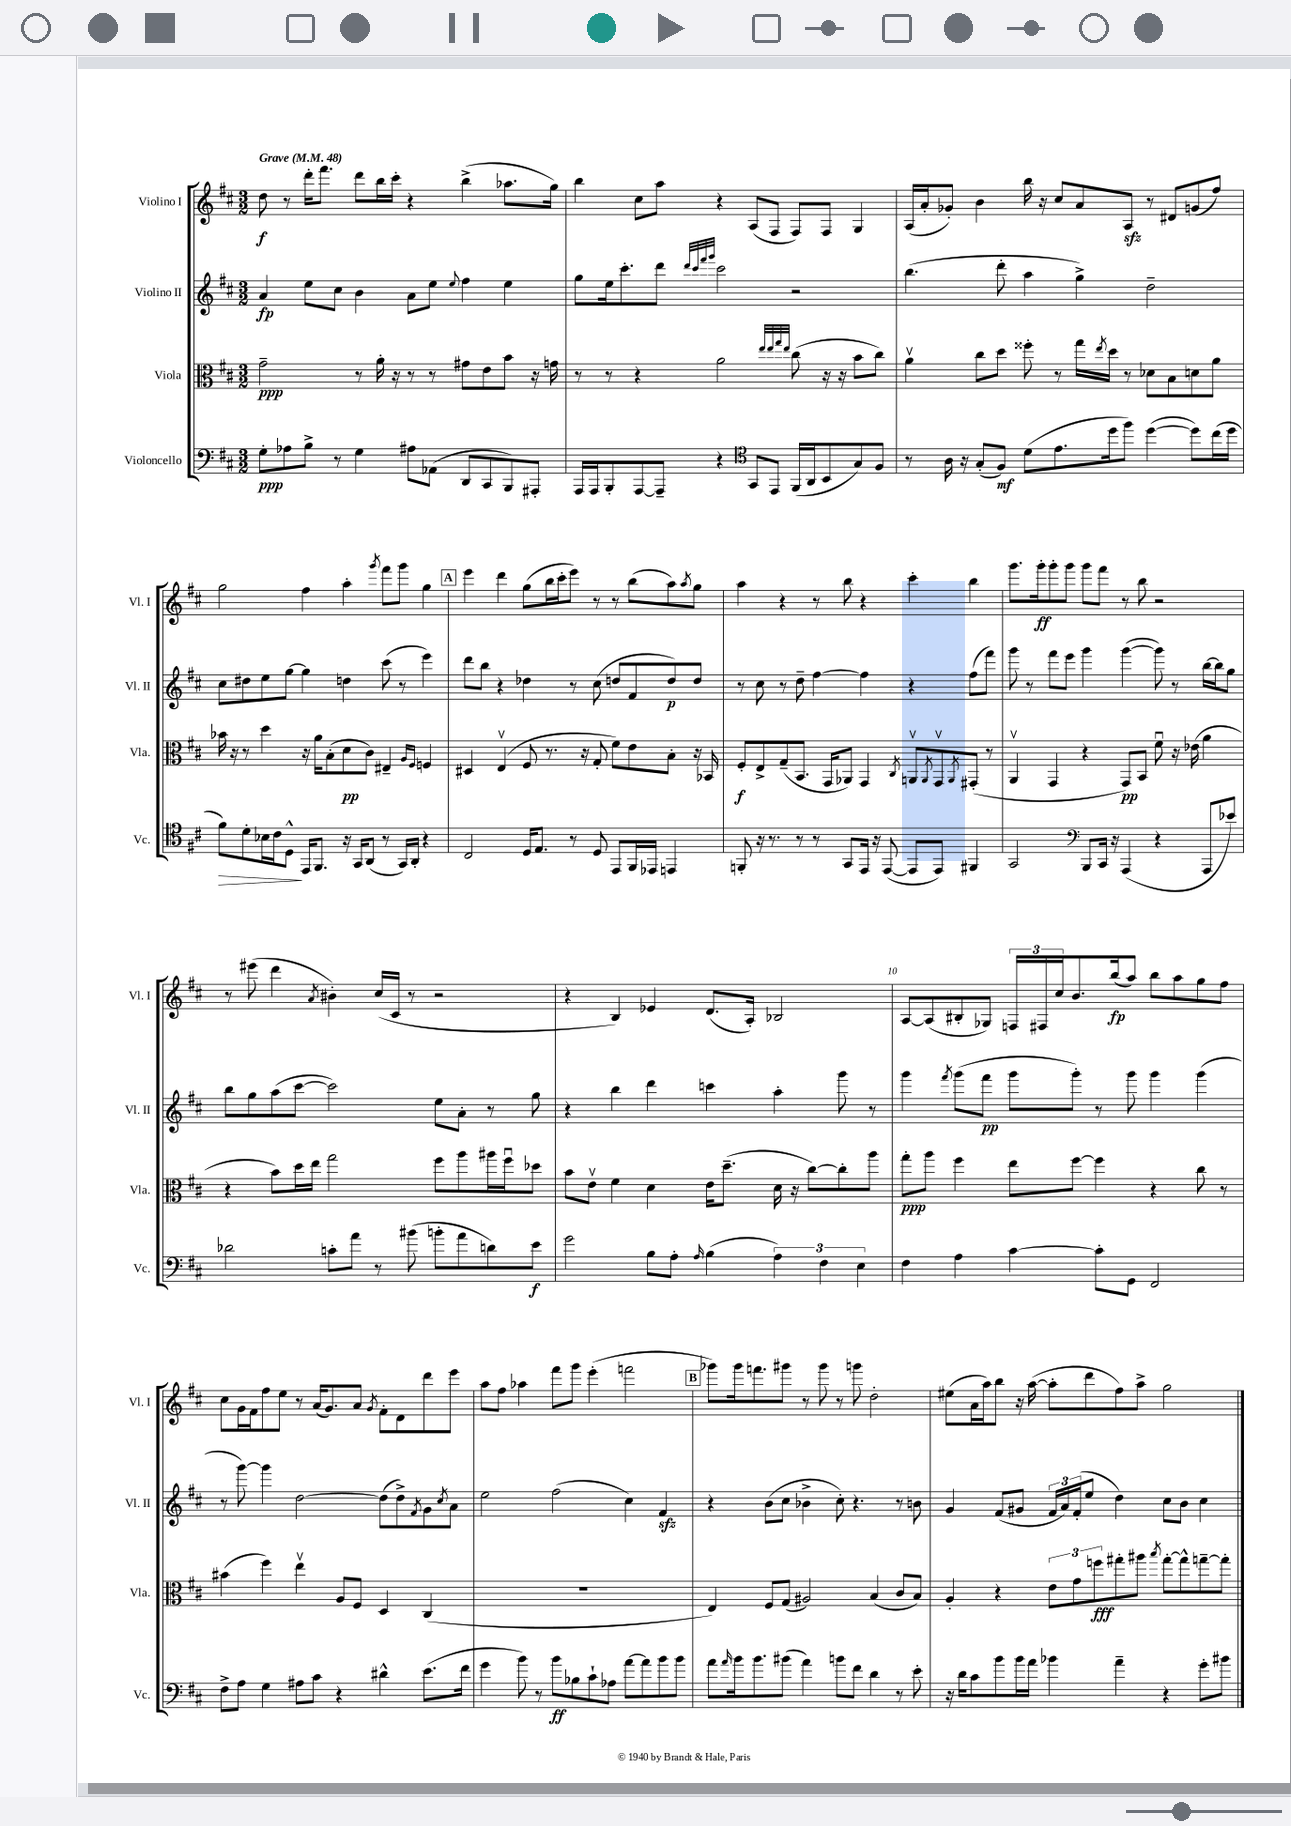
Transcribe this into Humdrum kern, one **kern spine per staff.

**kern	**kern	**kern	**kern
*staff4	*staff3	*staff2	*staff1
*clefF4	*clefC3	*clefG2	*clefG2
*k[f#c#]	*k[f#c#]	*k[f#c#]	*k[f#c#]
*M3/2	*M3/2	*M3/2	*M3/2
*MM48	*MM48	*MM48	*MM48
8G'	2g~	4a	8dd
8A-	.	.	8r
8B^	.	8ee	16ddd'
.	.	.	8.fff#
8r	.	8cc#	.
4G	8r	4b	8ddd
.	16a'	.	16bb
.	16r	.	16ccc#'
8A#	8r	8a	4r
(8AA-	8r	8ee	.
.	.	8qqee	.
8DD	8g#	4ff#	(4bb^
8CC#	8e	.	.
8BBB)	8b	4ee	8.aa-
8AAA#'	16r	.	.
.	16g	.	16gg)
=	=	=	=
16AAA	8r	8gg	4bb
16AAA	.	.	.
8BBB'	8r	16ee	.
.	.	8.ccc#'	.
[8AAA	4r	.	8cc#
8AAA~]	.	8ddd	8aa
.	.	32qqddd	.
.	.	32qqccc#	.
.	.	32qqfff#	.
.	.	32qqggg	.
4r	2a	2ccc#	4r
*clefC4	*	*	*
8GG	.	.	(8A
8EE	.	.	8F#
.	32qqee	.	.
.	32qqee	.	.
.	32qqgg	.	.
.	32qqee	.	.
(16FF#	(8cc#	2r	8F#)
16AA	.	.	.
8BB	16r	.	8F#
.	16r	.	.
8G)	8b	.	4G
8F#	8cc#)	.	.
=	=	=	=
8r	4av	(4.bb	(16A
.	.	.	16a'
16A	.	.	8g-')
16r	.	.	.
(8G'	8cc#	.	4b
8F#)	8dd	8ddd'	.
(8d	8ff##'	4aa	16bb
.	.	.	16r
8.e	8r	.	8cc#
.	16gg	4gg^)	8a
.	8qee	.	.
16dd	16dd	.	.
8ff#)	8r	.	8A
([4dd	8d-	2dd~	8r
.	8B	.	8d#
8dd])	8d	.	(8g
(16cc#	8a	.	8ff#)
16dd	.	.	.
=	=	=	=
8f#)	16b-	8cc#	2gg
.	16r	.	.
8d'	8r	8dd#	.
16B-	4dd	8ee	.
16c#	.	.	.
8D^^	.	[8gg	.
16EE	16r	4gg]	4ff#
8.FF#	16a	.	.
.	(8B'	.	.
16r	8d	4dd	4aa'
16GG	.	.	.
(8AA	8c#)	.	.
.	.	.	8qggg
8r	4E#~	(8ccc#	8fff#
16GG)	.	8r	8ggg
16AA'	.	.	.
.	16qqA	.	.
.	16qqF#	.	.
4r	4F	4eee)	4gg
=	=	=	=
2C#	4D#	8ddd	4eee
.	.	8bb	.
.	(4Ev	4r	4ddd
16D	8F#	4dd-	(8gg
8.E	.	.	.
.	8.r	.	16bb
.	.	.	16ccc#'
8r	.	8r	8eee)
.	16r	.	.
8D	8G'	(8cc#	8r
8EE	8f#)	8dd	8r
16FF#	8e	8f#	(8bb
16EE-	.	.	.
4EE	8B'	8dd)	8aa)
.	.	.	8qaa
.	16r	8dd	8gg
.	16BB-	.	.
=	=	=	=
8FF'	8F#'	8r	4aa
16r	8E^	8cc#	.
8.r	.	.	.
.	(8G~	8r	4r
8r	8.BB	8dd~	.
8r	.	[4ff#	8r
.	16GG	.	.
8GG	8AA-)	.	8bb
16EE	4GG	4ff#]	4r
16r	.	.	.
([8EE	.	.	.
.	8qC#	.	.
8EE]	8AAv	4r	4ccc#'
.	8qAA	.	.
8EE)	8GGv	.	.
.	8qAA	.	.
4FF#	(8GG#'	(8ff#	4bb
.	8r	8fff#)	.
=	=	=	=
2GG	4AAv	8ggg	8.ggg
.	.	8r	.
.	.	.	16ggg'
.	4GG	8fff#	8ggg'
.	.	8eee	8ggg
*clefF4	*	*	*
8BBB	4r	4ggg	8ggg
16CC#	.	.	8fff#
16r	.	.	.
(4AAA	8GG)	([4ggg	8r
.	8BB	.	8bb
4r	8f#u	8ggg])	2r
.	16r	8r	.
.	(16e-	.	.
8AAA	4a	[16bb	.
.	.	16bb]	.
8e-)	.	8gg	.
=	=	=	=
2d-	4r	8bb	8r
.	.	8gg	(8eee#
.	8b)	(8aa	4ddd
.	16dd	[8ccc#	.
.	16ee	.	.
.	.	.	8qa
8c'	2gg	2ccc#])	4b#')
8a	.	.	.
8r	.	.	(16cc#
.	.	.	16c#
(8b#	.	.	8r
8b'	8ff#	8ee	2r
8a	8aa	8a'	.
8d)	16aa#	8r	.
.	16ff#u	.	.
8e	8dd-	8gg	.
=	=	=	=
2g	8b	4r	4r
.	8ev	.	.
.	4f#	4bb	4B)
8B	4d	4ddd	4e-
8A'	.	.	.
16qqA	.	.	.
(4B	16e	4ccc	(8.d
.	(8.dd~	.	.
.	.	.	16A')
6A)	16d	4aa'	2B-
.	16r	.	.
.	[8cc#)	.	.
6F#	.	.	.
.	8cc#']	8ggg	.
6E	.	.	.
.	8aa	8r	.
=	=	=	=
4F#	8gg'	4ggg	[8A
.	8aa	.	(8A]
.	.	8qfff#	.
4A	4ff#	(8ggg	8B#'
.	.	8fff#	8G-)
[4c#	8ee	8ggg	24F
.	.	.	24F#
.	.	.	24cc#
.	[8ff#	8ggg')	8.b
8c#']	4ff#]	8r	.
.	.	.	(16bb
8GG	.	8ggg	8aa)
2FF#	4r	4ggg	8bb
.	.	.	8aa
.	8cc#	(4ggg	8gg
.	8r	.	8ff#
=	=	=	=
8F#^	(4b#	8r	8cc#
8A	.	[8ggg)	16g
.	.	.	16f#
4G	4ff#)	4ggg]	8ff#
.	.	.	8ee
8A#	4eev	[2dd	8r
8c#	.	.	(16a
.	.	.	8.g)
4r	8A	.	.
.	8F#	.	8a
.	.	.	8qg
4d#^^	4D	(8dd]	8f#'
.	.	8dd^)	8d
.	.	8qf#	.
(8.e	(4C#	8g	8ddd
.	.	8qcc#	.
.	.	8a	8eee
16f#	.	.	.
=	=	=	=
4g	1.r	2ee	8aa
.	.	.	8ff#
8b)	.	.	4aa-
8r	.	.	.
8b	.	(2ff#	8fff#
8B-	.	.	8ggg
8c#`	.	.	(4eee'
8A-	.	.	.
[8a	.	4cc#)	2fff
8a]	.	.	.
8b	.	4f#	.
8b	.	.	.
=	=	=	=
8a	4E)	4r	8ggg-)
16qqa	.	.	.
16b	.	.	16ggg-
8.b	.	.	8.fff
.	8F#	(8b	.
(8b#	(8G	8cc#	8ggg#
4a)	2A#)	4b-^	8r
.	.	.	8ggg#
8b	.	8cc#')	8r
8f#	.	4.r	8ggg
4d	(4B	.	2dd'
8r	8c#	8r	.
8e'	8B)	8b	.
=	=	=	=
16r	4A'	4g	(8ee#
16d	.	.	.
8c#	.	.	16a
.	.	.	16aa)
8b	4r	(8f#	8bb
16b	.	8g#	16r
16a	.	.	([16aa
4b-	12e	24f#	8aa']
.	.	24a)	.
.	12g	(24f#'	.
.	.	8ee	8ddd
.	12ff	.	.
4a~	8gg#'	4dd)	8ff#)
.	8aa#	.	8aa^
.	8qbb	.	.
4r	[8gg#'	8cc#	2gg
.	8gg#^^]	8b	.
8g'	[8gg~	4cc#	.
8b#	8gg']	.	.
==	==	==	==
*-	*-	*-	*-
